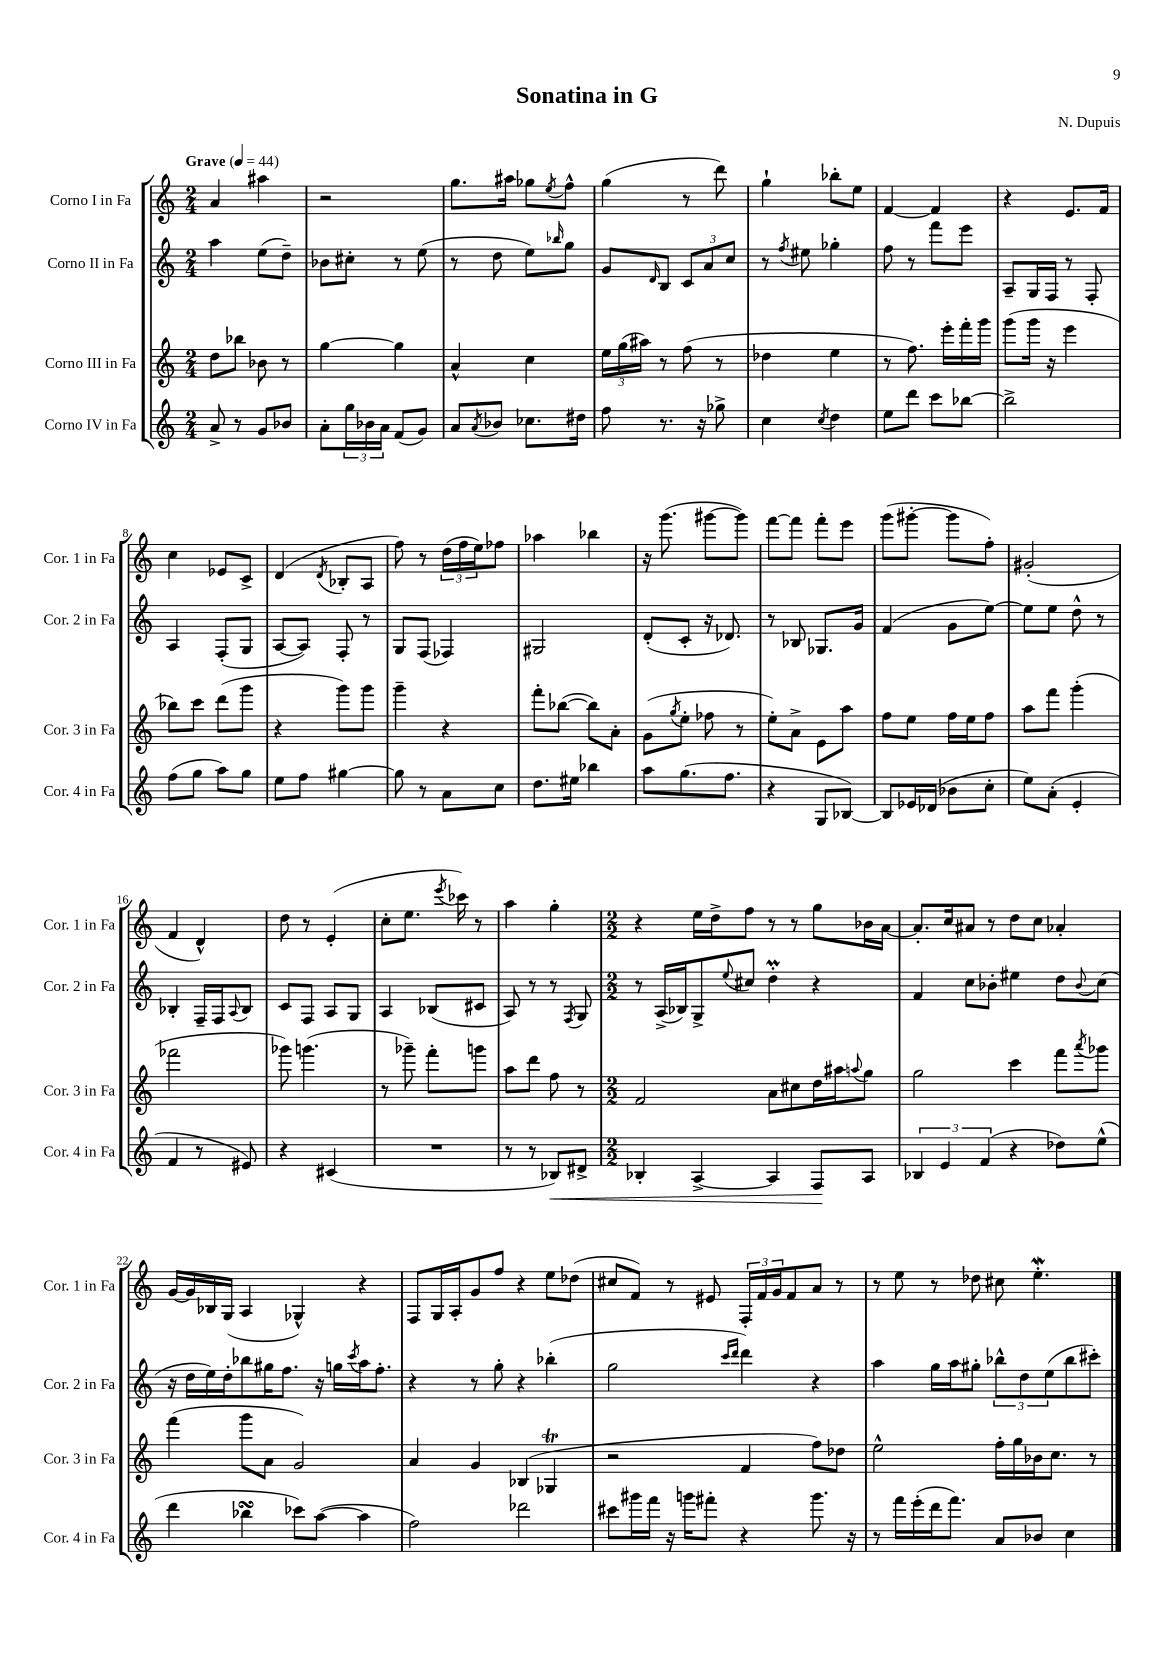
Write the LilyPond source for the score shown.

\header { title = "Sonatina in G" composer = "N. Dupuis" }
<<
\new StaffGroup <<
\new Staff = "s0" \with { instrumentName = "Corno I in Fa" shortInstrumentName = "Cor. 1 in Fa" } {
    \clef treble \key c \major \numericTimeSignature \time 2/4 \tempo "Grave" 4 = 44
    a'4 ais''4 |
    r2 |
    g''8. ais''16 ges''8 \acciaccatura { e''8 } f''8-^ |
    g''4( r8 d'''8) |
    g''4-! bes''8-. e''8 |
    f'4~ f'4 |
    r4 e'8. f'16 |
    c''4 ees'8 c'8-> |
    d'4( \acciaccatura { d'8 } bes8-. a8 |
    f''8) r8 \tuplet 3/2 { d''16( f''16 e''16) } fes''8 |
    aes''4 bes''4 |
    r16 g'''8.( gis'''8~ gis'''8) |
    f'''8~ f'''8 f'''8-. e'''8 |
    g'''8( gis'''8~-. gis'''8 f''8-.) |
    gis'2-.( |
    f'4 d'4-^) |
    d''8 r8 e'4-.( |
    c''8-. e''8. \acciaccatura { e'''8 } ces'''16) r8 |
    a''4 g''4-. |
    \numericTimeSignature \time 2/2 r4 e''16 d''16-> f''8 r8 r8 g''8 bes'16 a'16~ |
    a'8.-. c''16 ais'8 r8 d''8 c''8 aes'4-. |
    g'16~ g'16 bes16 g16( a4 ges4-^) r4 |
    f8 g16 a16-. g'8 f''8 r4 e''8 des''8( |
    cis''8 f'8) r8 eis'8 \tuplet 3/2 { f16-. f'16 g'16 } f'8 a'8 r8 |
    r8 e''8 r8 des''8 cis''8 e''4.-.\mordent \bar "|." |
}
\new Staff = "s1" \with { instrumentName = "Corno II in Fa" shortInstrumentName = "Cor. 2 in Fa" } {
    \clef treble \key c \major \numericTimeSignature \time 2/4
    a''4 e''8( d''8--) |
    bes'8 cis''8-. r8 e''8( |
    r8 d''8 e''8) \grace { bes''16 } g''8 |
    g'8 \grace { d'16 } b8 \tuplet 3/2 { c'8 a'8 c''8 } |
    r8 \acciaccatura { f''8 } eis''8 ges''4-. |
    f''8 r8 f'''8 e'''8 |
    a8-- g16 f16 r8 f8-. |
    a4 f8-.( g8 |
    a8~ a8) f8-. r8 |
    g8 f8( fes4) |
    gis2 |
    d'8-.( c'8-. r16 des'8.) |
    r8 bes8 ges8. g'16 |
    f'4( g'8 e''8~) |
    e''8 e''8 d''8-^ r8 |
    bes4-. f16-- f16 \appoggiatura { a8 } bes8 |
    c'8 f8 a8 g8 |
    a4 bes8( cis'8 |
    a8) r8 r8 \acciaccatura { f8 } g8 |
    \numericTimeSignature \time 2/2 r8 a16->( bes16) g8-> \appoggiatura { e''8 } cis''8 d''4-.\prall r4 |
    f'4 c''8 bes'8-. eis''4 d''8 \appoggiatura { bes'8 } c''8( |
    r16 d''16 e''16) d''16-. bes''8 gis''16 f''8. r16 g''16 \acciaccatura { c'''8 } a''16 f''8.-. |
    r4 r8 g''8-. r4 bes''4-.( |
    g''2 \grace { c'''16 d'''16 } d'''4) r4 |
    a''4 g''16 a''16 gis''8-. \tuplet 3/2 { bes''8-^ d''8 e''8( } bes''8 cis'''8-.) \bar "|." |
}
\new Staff = "s2" \with { instrumentName = "Corno III in Fa" shortInstrumentName = "Cor. 3 in Fa" } {
    \clef treble \key c \major \numericTimeSignature \time 2/4
    d''8 bes''8 bes'8 r8 |
    g''4~ g''4 |
    a'4-^ c''4 |
    \tuplet 3/2 { e''16 g''16( ais''16) } r8 f''8( r8 |
    des''4 e''4 |
    r8 f''8.) e'''16-. f'''16-. g'''16 |
    g'''8( g'''16 r16 e'''4 |
    bes''8) c'''8 d'''8( g'''8 |
    r4 g'''8) g'''8 |
    g'''4-- r4 |
    f'''8-. bes''8~( bes''8) a'8-. |
    g'8( \acciaccatura { g''8 } e''8-. fes''8 r8 |
    e''8-.) a'8-> e'8 a''8 |
    f''8 e''8 f''16 e''16 f''8 |
    a''8 f'''8 g'''4-.( |
    fes'''2 |
    ges'''8) g'''4.( |
    r8 ges'''8--) f'''8-. g'''8 |
    a''8 d'''8 f''8 r8 |
    \numericTimeSignature \time 2/2 f'2 a'8 cis''8 d''16 ais''16 \appoggiatura { a''8 } g''8 |
    g''2 c'''4 f'''8 \acciaccatura { a'''8 } ges'''8 |
    f'''4( g'''8 a'8 g'2) |
    a'4 g'4 bes4( ges4\trill |
    r2 f'4 f''8) des''8 |
    e''2-^ f''16-. g''16 bes'16 c''8. r8 \bar "|." |
}
\new Staff = "s3" \with { instrumentName = "Corno IV in Fa" shortInstrumentName = "Cor. 4 in Fa" } {
    \clef treble \key c \major \numericTimeSignature \time 2/4
    a'8-> r8 g'8 bes'8 |
    a'8-. \tuplet 3/2 { g''16 bes'16 a'16 } f'8( g'8) |
    a'8 \acciaccatura { a'8 } bes'8 ces''8. dis''16 |
    f''8 r8. r16 ges''8-> |
    c''4 \acciaccatura { c''8 } d''4 |
    e''8 d'''8 c'''8 bes''8~ |
    bes''2-> |
    f''8( g''8 a''8) g''8 |
    e''8 f''8 gis''4~ |
    gis''8 r8 a'8 c''8 |
    d''8. eis''16 bes''4 |
    a''8 g''8.( f''8. |
    r4 g8 bes8~) |
    bes8 ees'16 des'16( bes'8 c''8-. |
    e''8) a'8-.( e'4-. |
    f'4 r8 eis'8) |
    r4 cis'4( |
    R2 |
    r8 r8 bes8\<) dis'8-> |
    \numericTimeSignature \time 2/2 bes4-. a4~-> a4 f8\! a8 |
    \tuplet 3/2 { bes4 e'4 f'4( } r4 des''8) e''8-^( |
    d'''4 bes''4\turn ces'''8) a''8~( a''4 |
    f''2) des'''2 |
    cis'''8 gis'''16 f'''16 r16 g'''16 fis'''8-. r4 g'''8. r16 |
    r8 f'''16 e'''16-.( d'''16 f'''8.) a'8 bes'8 c''4 \bar "|." |
}
>>
>>
